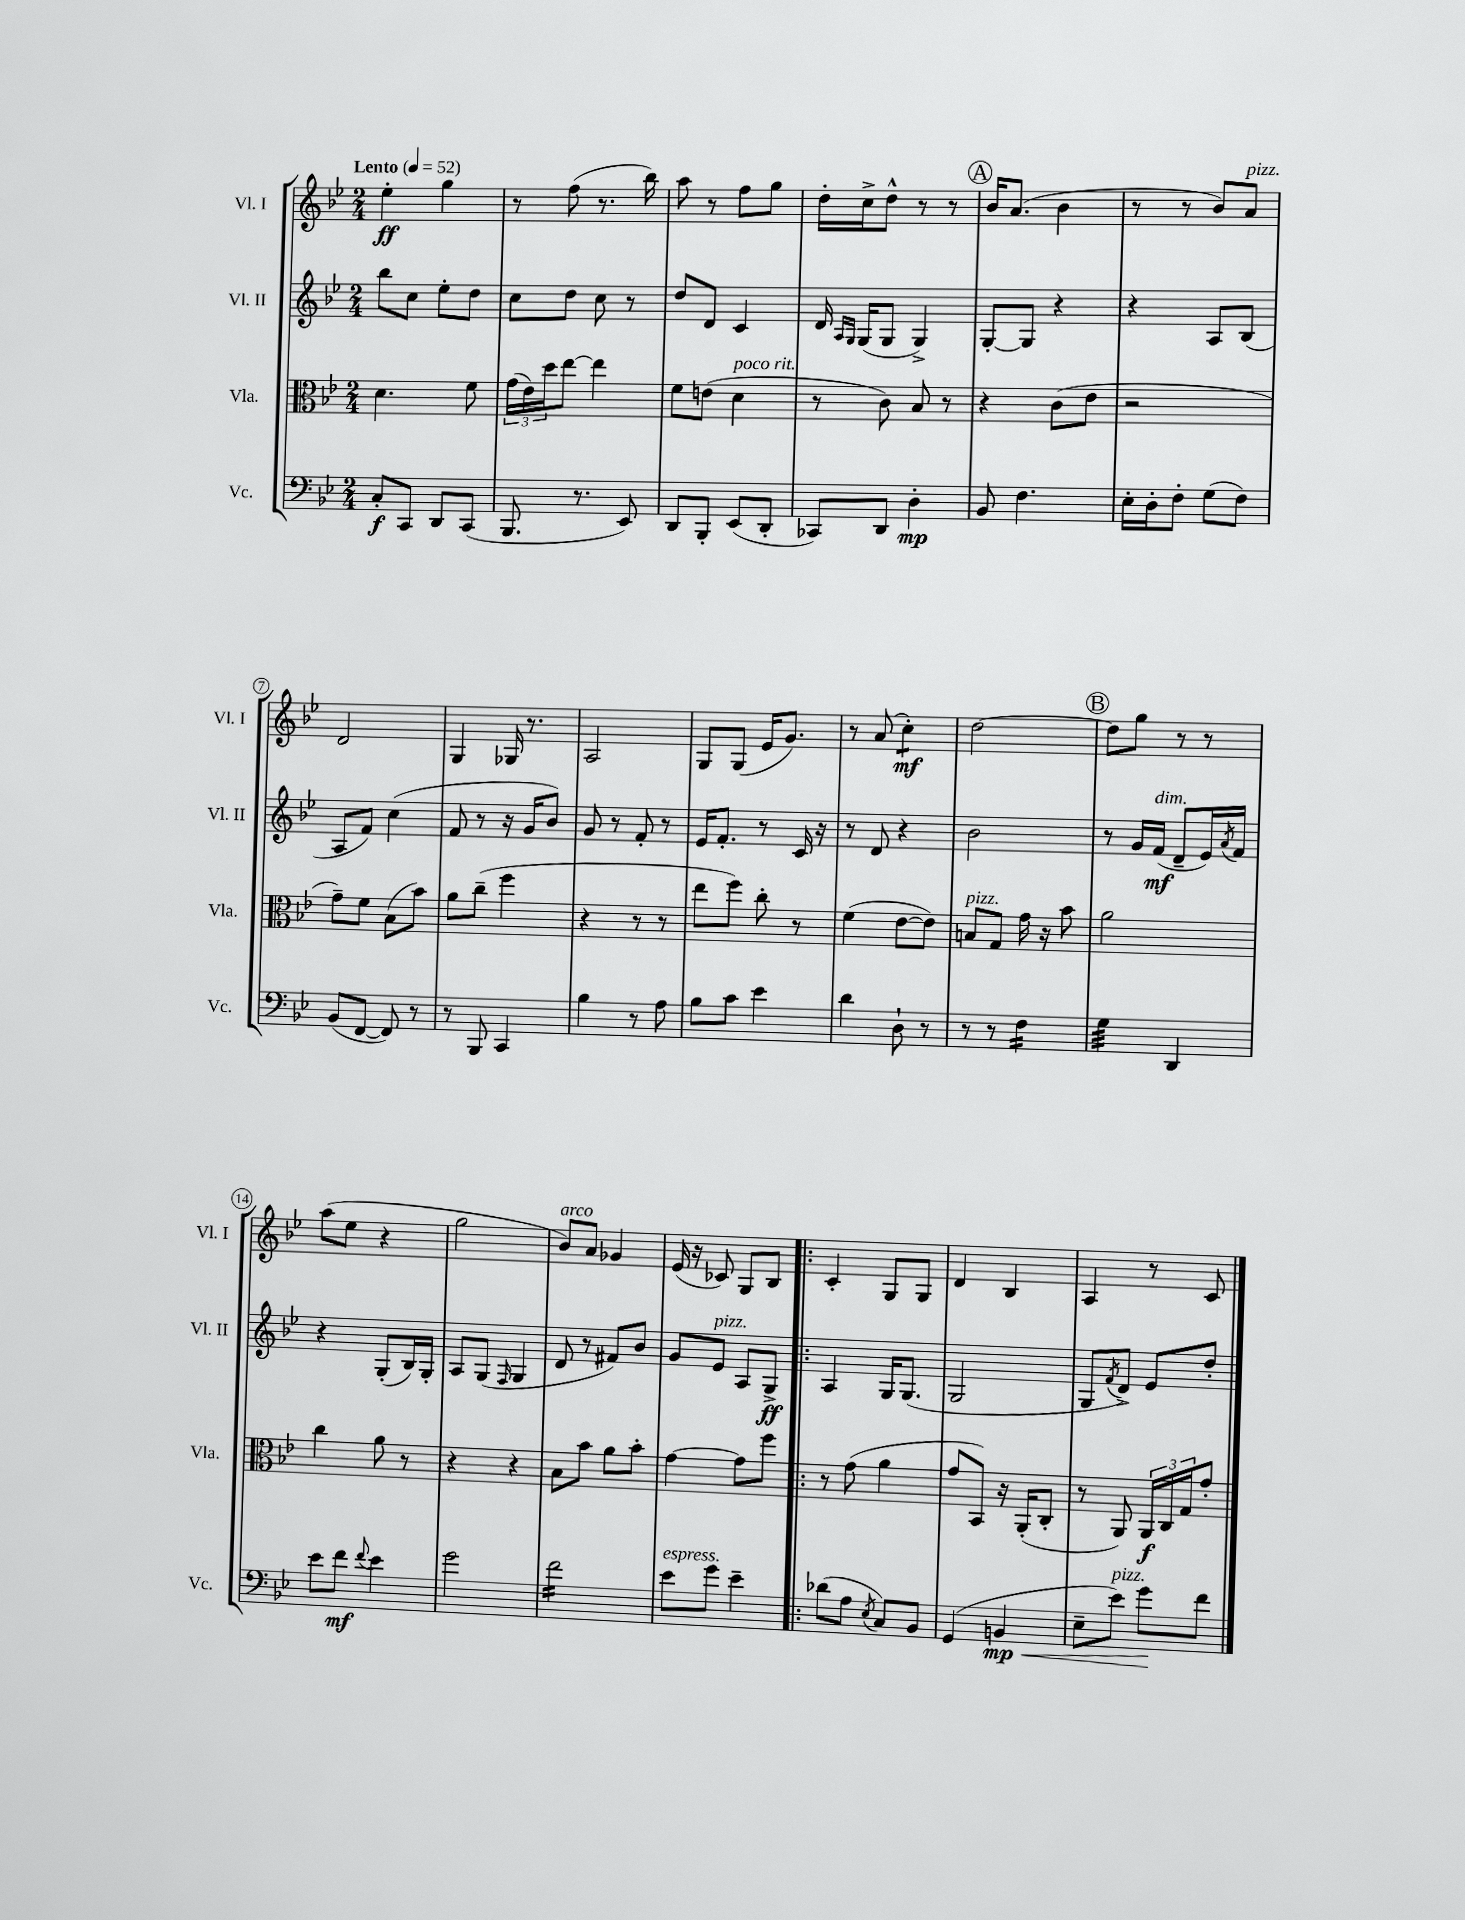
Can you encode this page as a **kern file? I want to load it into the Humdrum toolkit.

**kern	**kern	**kern	**kern
*staff4	*staff3	*staff2	*staff1
*clefF4	*clefC3	*clefG2	*clefG2
*k[b-e-]	*k[b-e-]	*k[b-e-]	*k[b-e-]
*M2/4	*M2/4	*M2/4	*M2/4
*MM52	*MM52	*MM52	*MM52
8C'/L	4.d\	8bb-\L	4ee-'\
8CC/J	.	8cc\J	.
8DD/L	.	8ee-'\L	4gg\
(8CC/J	8f\	8dd\J	.
=	=	=	=
8.BBB-/	(24g\LL	8cc\L	8r
.	24e-\)	.	.
.	24dd\J	.	.
.	[8ee-\J	8dd\J	(8ff\
8.r	.	.	.
.	4ee-\]	8cc\	8.r
8EE-/)	.	8r	.
.	.	.	16bb-\)
=	=	=	=
8DD/L	8f\L	8dd/L	8aa\
8BBB-'/J	(8e\J	8d/J	8r
(8EE-/L	4d\	4c/	8ff\L
8DD'/J	.	.	8gg\J
=	=	=	=
8CC-/L)	8r	16d/	16dd'\LL
.	.	16qqA/LL	.
.	.	16qqG/JJ	.
.	.	(16G/LK	16cc^\J
8DD/J	8c\)	8G/J	8dd^^\J
4D'\	8B-/	4G^/)	8r
.	8r	.	8r
=	=	=	=
8BB-/	4r	[8G'/L	16b-/LK
.	.	.	(8.a/J
4.F\	.	8G/]J	.
.	(8c\L	4r	4b-\
.	8e-\J	.	.
=	=	=	=
16E-'\LL	2r	4r	8r
16D'\J	.	.	.
8F'\J	.	.	8r
(8G\L	.	8A/L	8b-/L)
8F\J)	.	(8B-/J	8a/J
=	=	=	=
(8BB-/L	8g~\L)	8A/L	2d/
[8FF/J	8f\J	8f/J)	.
8FF/])	(8B-\L	(4cc\	.
8r	8b-\J)	.	.
=	=	=	=
8r	8a\L	8f/	4G/
8BBB-/	(8cc~\J	8r	.
4CC/	4ff\	16r	16G-/
.	.	16g/LK	8.r
.	.	8b-/J)	.
=	=	=	=
4B-\	4r	8g/	2A/
.	.	8r	.
8r	8r	8f'/	.
8A\	8r	8r	.
=	=	=	=
8B-\L	8ee-\L	16e-/LK	8G/L
.	.	8.f'/J	.
8c\J	8ff\J)	.	(8G/J
4e-\	8cc'\	8r	16e-/LK
.	.	.	8.g/J)
.	8r	16c/	.
.	.	16r	.
=	=	=	=
4d\	(4f\	8r	8r
.	.	8d/	(8a/
8D`\	[8e-\L	4r	4cc'\)
8r	8e-\]J)	.	.
=	=	=	=
8r	8B/L	2b-\	[2dd\
8r	8G/J	.	.
4F\	16g\	.	.
.	16r	.	.
.	8b-\	.	.
=	=	=	=
4G\	2a\	8r	8dd\]L
.	.	16g/LL	8gg\J
.	.	(16f/JJ	.
4DD/	.	8d~/L	8r
.	.	16e-/L)	8r
.	.	8qa/	.
.	.	16f/JJ	.
=	=	=	=
8e-\L	4cc\	4r	(8aa\L
8f\J	.	.	8ee-\J
8qqf/	.	.	.
4e-\	8a\	(8G'/L	4r
.	8r	16B-/L)	.
.	.	16G'/JJ	.
=	=	=	=
2g\	4r	8A/L	2gg\
.	.	(8G/J	.
.	.	16qqF/	.
.	4r	4G/	.
=	=	=	=
2f\	8B-\L	8d/	8b-/L)
.	8b-\J	8r	8a/J
.	8a\L	8f#/L)	4g-/
.	8b-'\J	8b-/J	.
=	=	=	=
8e-\L	[4g\	8g/L	(16e-/
.	.	.	16r
8g\J	.	8e-/J	8c-/)
4e-~\	8g\]L	8A/L	8G/L
.	8ff\J	8G^/J	8B-/J
=!|:	=!|:	=!|:	=!|:
(8d-\L	8r	4A/	4c'/
8A\J	(8g\	.	.
8qE-/	.	.	.
8C/L)	4a\	16G/LK	8G/L
.	.	(8.G/J	.
8BB-/J	.	.	8G/J
=	=	=	=
(4GG/	8g/L	2G/	4d/
.	8BB-/J)	.	.
4BB/	16r	.	4B-/
.	(16AA'/LK	.	.
.	8C'/J	.	.
=	=	=	=
8E-~\L	8r	8G/L	4A/
.	.	8qf/	.
8e-\J)	8AA/)	8d^/J)	.
8g\L	24AA/LL	8e-/L	8r
.	24C/	.	.
.	24G/J	.	.
8f\J	8g'/J	8dd'/J	8c/
==	==	==	==
*-	*-	*-	*-
